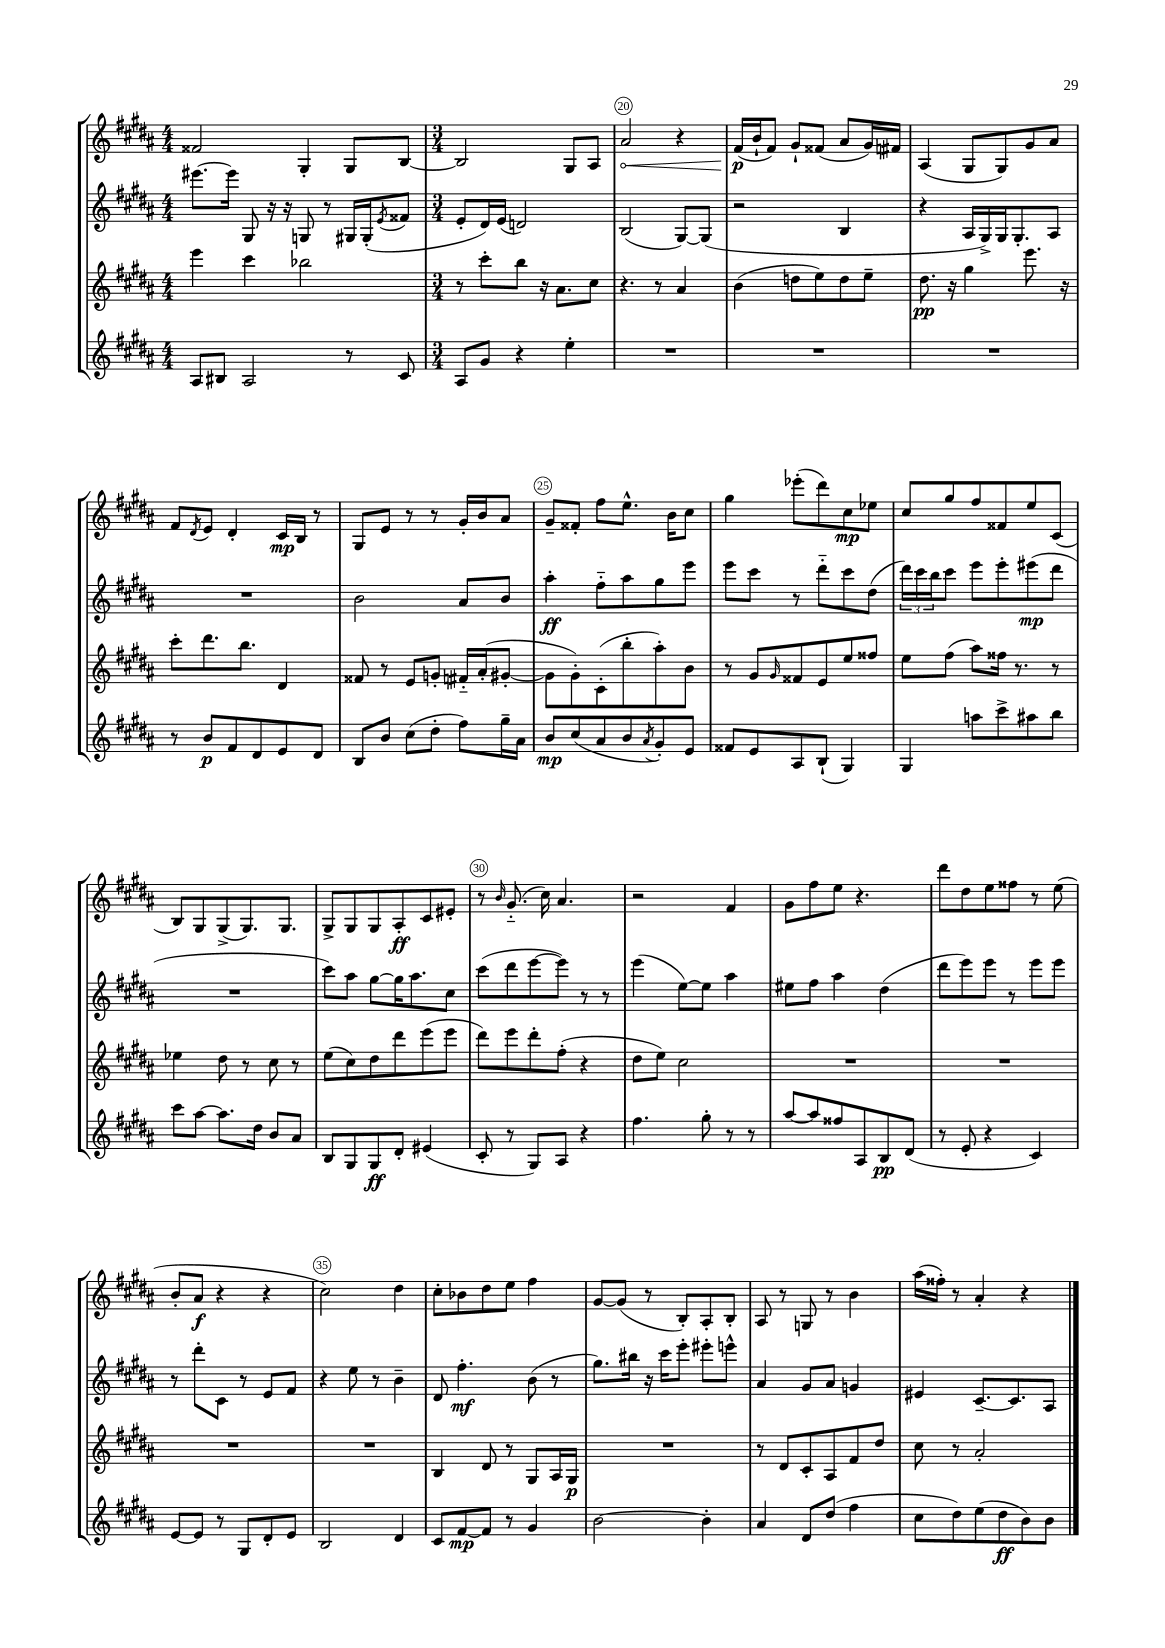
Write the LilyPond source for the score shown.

<<
\new StaffGroup <<
\new Staff = "s0" {
    \clef treble \key b \major \numericTimeSignature \time 4/4
    fisis'2 gis4-. gis8 b8~ |
    \numericTimeSignature \time 3/4 b2 gis8 ais8 |
    \once \override Hairpin.circled-tip = ##t ais'2\< r4 |
    fis'16\p\!( b'16-! fis'8) gis'8-! fisis'8( ais'8 gis'16) fis'16 |
    ais4( gis8 gis8) gis'8 ais'8 |
    fis'8 \acciaccatura { dis'8 } e'8 dis'4-. cis'16\mp b16 r8 |
    gis8 e'8 r8 r8 gis'16-. b'16 ais'8 |
    gis'8-- fisis'8-. fis''8 e''8.-^ b'16 cis''8 |
    gis''4 ees'''8-.( dis'''8) cis''8\mp ees''8 |
    cis''8 gis''8 fis''8 fisis'8 e''8 cis'8( |
    b8) gis8 gis8->( gis8.) gis8. |
    gis8-> gis8 gis8 ais8-.\ff cis'8 eis'8-. |
    r8 \grace { b'16 } gis'8.-_( cis''16) ais'4. |
    r2 fis'4 |
    gis'8 fis''8 e''8 r4. |
    dis'''8 dis''8 e''8 fisis''8 r8 e''8( |
    b'8-. ais'8\f r4 r4 |
    cis''2) dis''4 |
    cis''8-. bes'8 dis''8 e''8 fis''4 |
    gis'8~ gis'8( r8 b8-.) ais8-. b8-. |
    ais8 r8 g8 r8 b'4 |
    ais''16( fisis''16-.) r8 ais'4-. r4 \bar "|." |
}
\new Staff = "s1" {
    \clef treble \key b \major \numericTimeSignature \time 4/4
    eis'''8.~ eis'''16 gis8 r16 r16 g8 r8 gis16 gis16-.( \acciaccatura { e'8 } fisis'8 |
    \numericTimeSignature \time 3/4 e'8-. dis'16) e'16( d'2) |
    b2( gis8~) gis8( |
    r2 b4 |
    r4 ais16 gis16->) gis16 gis8.-. ais8 |
    R2. |
    b'2 ais'8 b'8 |
    ais''4-.\ff fis''8-_ ais''8 gis''8 e'''8 |
    e'''8 cis'''8 r8 dis'''8-_ cis'''8 dis''8( |
    \tuplet 3/2 { dis'''16) cis'''16 b''16 } cis'''8 e'''8 e'''8-. eis'''8\mp( dis'''8 |
    R2. |
    cis'''8) ais''8 gis''8~ gis''16 ais''8. cis''8 |
    cis'''8( dis'''8 e'''8~ e'''8) r8 r8 |
    e'''4( e''8~) e''8 ais''4 |
    eis''8 fis''8 ais''4 dis''4( |
    dis'''8 e'''8) e'''8 r8 e'''8 e'''8 |
    r8 dis'''8-. cis'8 r8 e'8 fis'8 |
    r4 e''8 r8 b'4-- |
    dis'8 fis''4.-.\mf b'8( r8 |
    gis''8.) bis''16 r16 cis'''16 e'''8-. eis'''8-. e'''8-^ |
    ais'4 gis'8 ais'8 g'4 |
    eis'4 cis'8.~-- cis'8. ais8 \bar "|." |
}
\new Staff = "s2" {
    \clef treble \key b \major \numericTimeSignature \time 4/4
    e'''4 cis'''4 bes''2 |
    \numericTimeSignature \time 3/4 r8 cis'''8-. b''8 r16 ais'8. cis''8 |
    r4. r8 ais'4 |
    b'4( d''8 e''8) d''8 e''8-- |
    dis''8.\pp r16 gis''4 e'''8. r16 |
    cis'''8-. dis'''8. b''8. dis'4 |
    fisis'8 r8 e'8 g'8-. fis'16-_ ais'16-.( gis'8~-. |
    gis'8 gis'8-.) cis'8-.( b''8-. ais''8-.) b'8 |
    r8 gis'8 \grace { gis'16 } fisis'8 e'8 e''8 fisis''8 |
    e''8 fis''8( ais''8) fisis''16 r8. r8 |
    ees''4 dis''8 r8 cis''8 r8 |
    e''8( cis''8) dis''8 dis'''8 e'''8( e'''8 |
    dis'''8) e'''8 dis'''8-. fis''8-.( r4 |
    dis''8 e''8) cis''2 |
    R2. |
    R2. |
    R2. |
    R2. |
    b4 dis'8 r8 gis8 ais16 gis16\p |
    R2. |
    r8 dis'8 cis'8-. ais8 fis'8 dis''8 |
    cis''8 r8 ais'2-. \bar "|." |
}
\new Staff = "s3" {
    \clef treble \key b \major \numericTimeSignature \time 4/4
    ais8 bis8 ais2 r8 cis'8 |
    \numericTimeSignature \time 3/4 ais8 gis'8 r4 e''4-. |
    R2. |
    R2. |
    R2. |
    r8 b'8\p fis'8 dis'8 e'8 dis'8 |
    b8 b'8 cis''8( dis''8-. fis''8) gis''16-- ais'16 |
    b'8\mp cis''8( ais'8 b'8 \acciaccatura { ais'8 } gis'8-.) e'8 |
    fisis'8 e'8 ais8 b8-!( gis4) |
    gis4 a''8 cis'''8-> ais''8 b''8 |
    cis'''8 ais''8~ ais''8. dis''16 b'8 ais'8 |
    b8 gis8 gis8\ff dis'8-. eis'4( |
    cis'8-. r8 gis8) ais8 r4 |
    fis''4. gis''8-. r8 r8 |
    ais''8~ ais''8 fisis''8 ais8 b8\pp dis'8( |
    r8 e'8-. r4 cis'4) |
    e'8~ e'8 r8 gis8 dis'8-. e'8 |
    b2 dis'4 |
    cis'8 fis'8~\mp fis'8 r8 gis'4 |
    b'2~ b'4-. |
    ais'4 dis'8 dis''8( fis''4 |
    cis''8 dis''8) e''8( dis''8\ff b'8) b'8 \bar "|." |
}
>>
>>
\layout { \context { \Score currentBarNumber = #18 \override BarNumber.break-visibility = ##(#f #t #t) barNumberVisibility = #(every-nth-bar-number-visible 5) \override BarNumber.stencil = #(make-stencil-circler 0.1 0.3 ly:text-interface::print) } }
